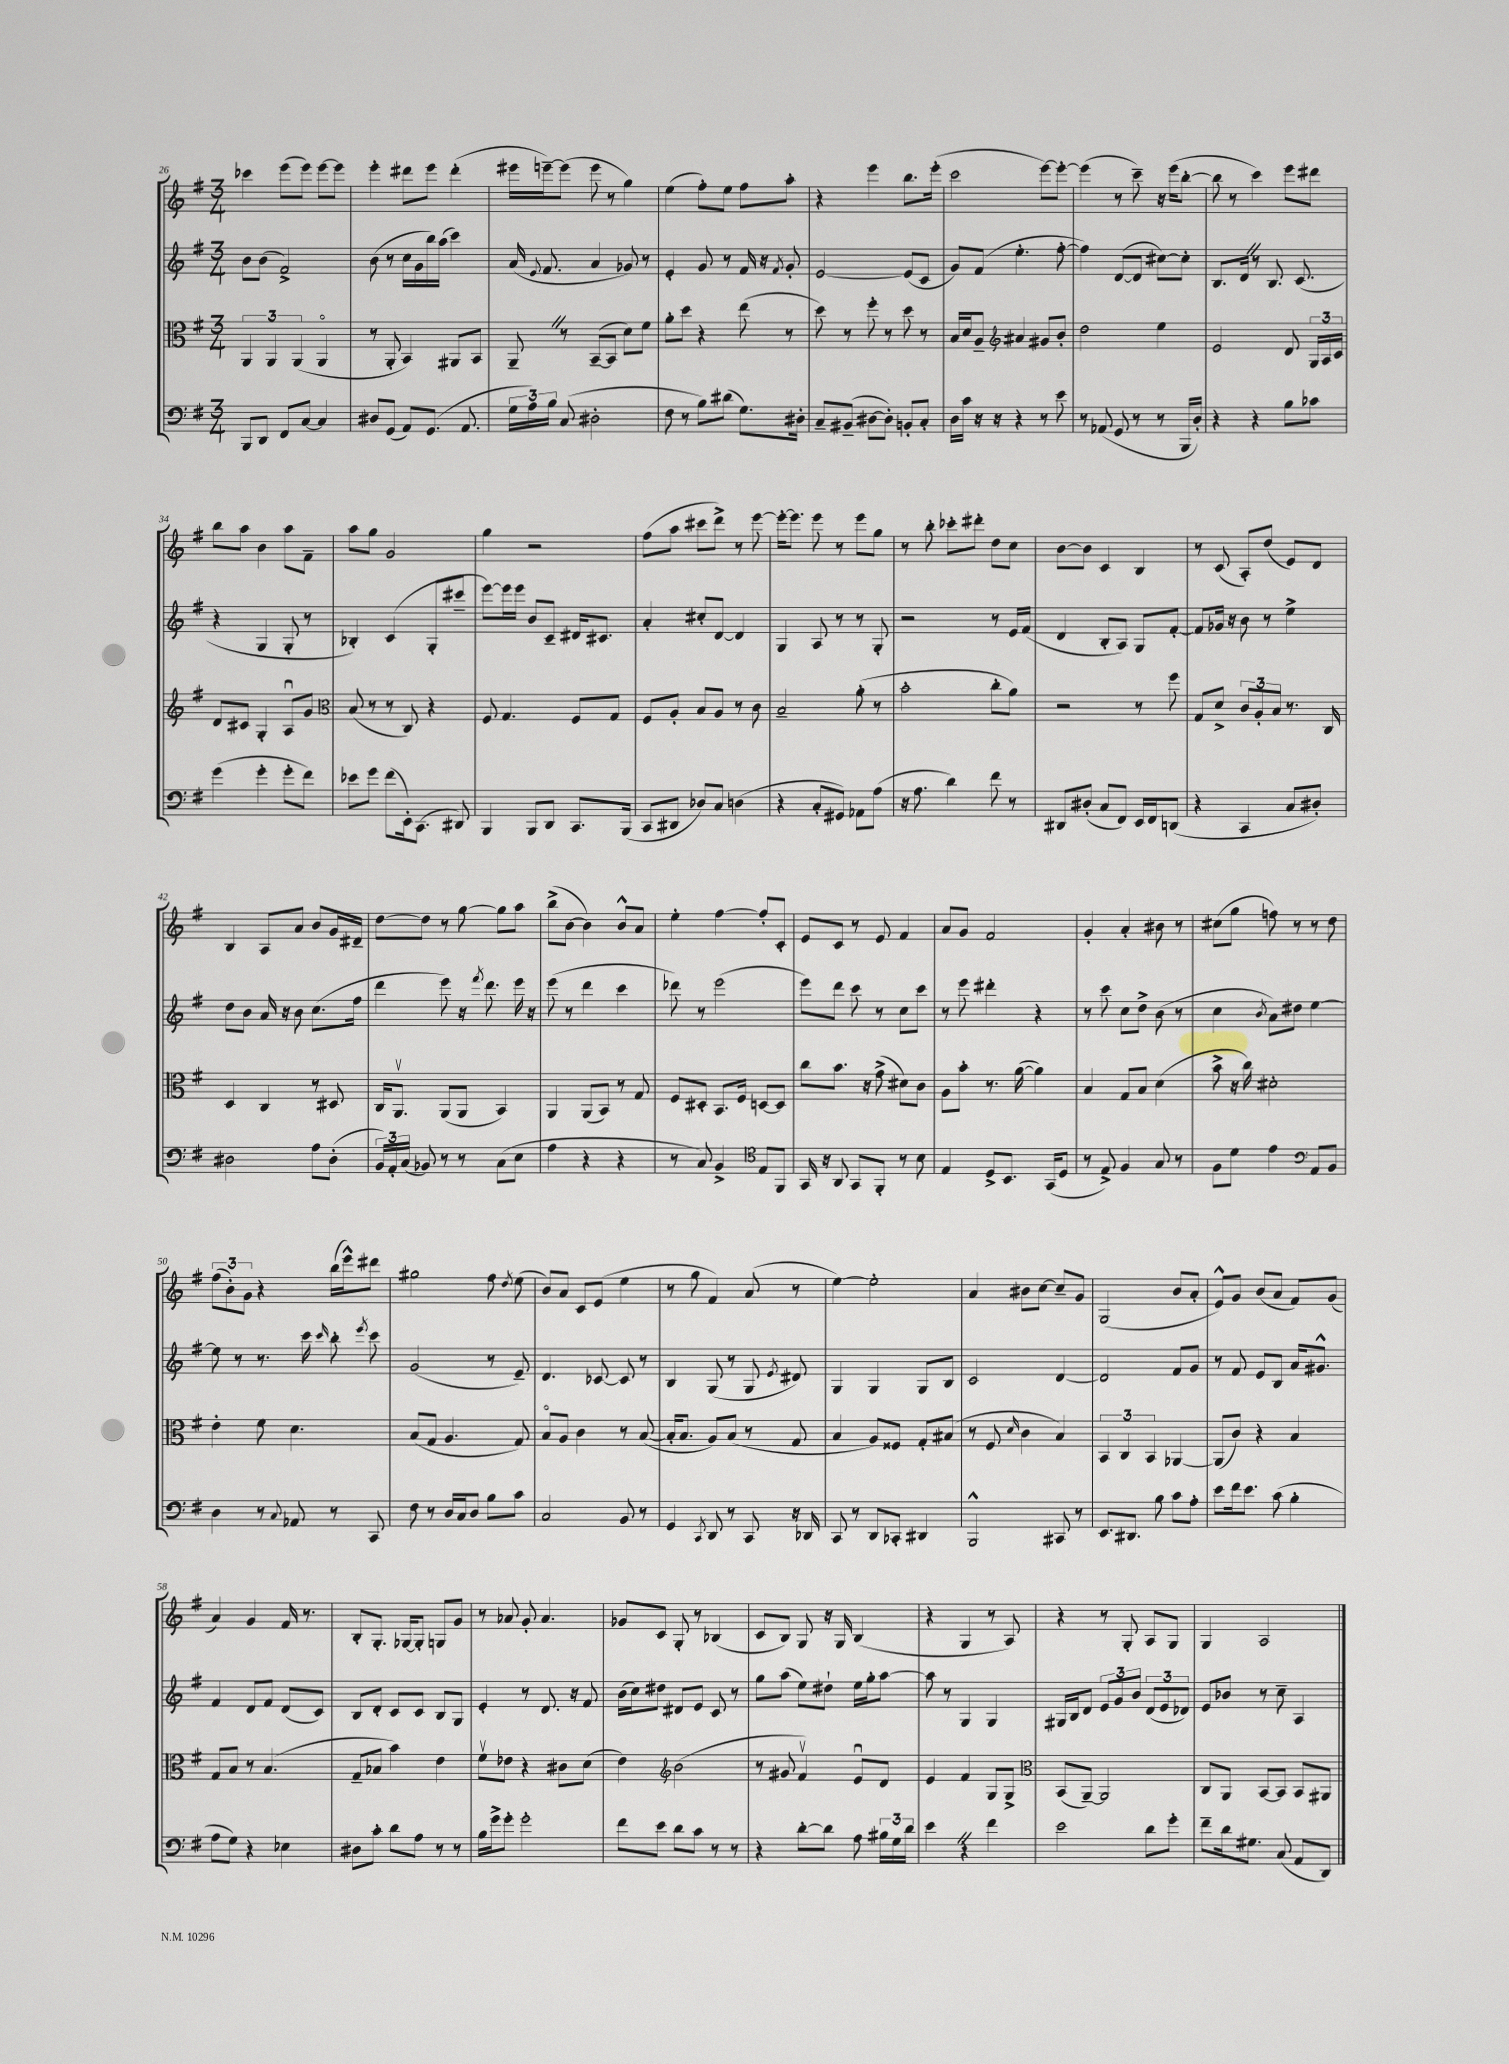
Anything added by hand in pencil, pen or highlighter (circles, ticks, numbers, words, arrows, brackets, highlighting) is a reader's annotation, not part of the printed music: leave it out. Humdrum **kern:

**kern	**kern	**kern	**kern
*staff4	*staff3	*staff2	*staff1
*clefF4	*clefC3	*clefG2	*clefG2
*k[f#]	*k[f#]	*k[f#]	*k[f#]
*M3/4	*M3/4	*M3/4	*M3/4
8BBB	6AA	8b	4ccc-
8DD	.	(8b	.
.	6AA	.	.
8FF#	.	2f#^)	(8eee
.	(6AA	.	.
[8C	.	.	8eee)
4C]	4AAo	.	[8eee
.	.	.	8eee]
=	=	=	=
8D#	8r	(8b	4eee'
(8GG	8AA'	8r	.
8AA)	4BB)	16cc	8ddd#
.	.	16g	.
(8.GG	.	16bb)	8eee
.	.	(16aa	.
.	8AA#	4ccc)	(4ddd#'
8.AA	.	.	.
.	8BB	.	.
=	=	=	=
24G	8AA~	(16a	16eee#
24A)	.	.	.
.	.	8qqe	.
.	.	8.f#	[16eee~)
24B	.	.	.
(8C	8r	.	(8eee]
2D#'	([8BB~	4a	8eee
.	8BB]	.	8r
.	8d)	8g-)	4gg)
.	8f#	8r	.
=	=	=	=
8F#	8a'	4e'	(4ee
8r	8dd	.	.
8B)	4r	8g	8ff#')
(8d#	.	8r	8ee
8.G)	(8ee	16f#	8ff#
.	.	16r	.
.	.	8qf#	.
.	8r	8g'	8aa'
16D#'	.	.	.
=	=	=	=
8C~	8dd)	[2e	4r
(8BB#~	8r	.	.
[8D#	8ff#'	.	4eee
8D#'])	8r	.	.
8BB'	8dd	(8e]	8.bb
8C'	8r	8c	.
.	.	.	(16eee'
=	=	=	=
16D	16B	8g)	2ccc
16c	16d	.	.
16r	8A~	(8f#	.
16r	.	.	.
*	*clefG2	*	*
4r	4a#	4.ee'	.
8r	8g#	.	[8eee)
8e	8b'	[8ff#'	8eee'_
=	=	=	=
8r	2dd	4ff#])	(4eee]
(8AA-	.	.	.
8GG	.	([8d	8r
8r	.	8d]	8ccc~)
8r	4ee	[8cc#)	16r
.	.	.	(16eee
16BBB	.	8cc#']	[8bb'
16D')	.	.	.
=	=	=	=
4r	2e	8.B	8bb]
.	.	.	8r
.	.	16d	.
4r	.	8r	4ccc)
.	.	8.B	.
8B	8d	.	8eee
.	.	(8.c	.
8c-	24G	.	8ddd#
.	24A	.	.
.	24c	.	.
=	=	=	=
(4g	8d	4r	8bb
.	8c#	.	8aa
4g'	4G'	4G	4b
8g'	8Au	8G'	8aa
8f#)	8g	8r	8f#~
=	=	=	=
*	*clefC3	*	*
8e-	(8B	4B-')	8aa
8g	8r	.	8gg
(8f#	8r	(4c	2g
16EE')	8C)	.	.
(8.CC	.	.	.
.	4r	8G'	.
8DD#)	.	8ccc#~	.
=	=	=	=
4BBB	8F#	[8eee)	4gg
.	4.G	16eee]	.
.	.	16eee	.
8BBB	.	8b	2r
8DD	.	8c~	.
8.CC	8F#	16d#	.
.	.	8.c#	.
.	8G	.	.
(16BBB	.	.	.
=	=	=	=
8CC	8F#	4a'	(8ff#
8DD#	8A'	.	8aa
8D-)	8B	8cc#'	8ccc#
8C	8A	[8d	8ddd^)
(4D	8r	4d]	8r
.	8c	.	[8eee
=	=	=	=
4r	2B~	4G	16eee'_
.	.	.	8.eee]
8C'	.	8A	8eee
8GG#)	.	8r	8r
8AA-	(8a'	8r	8eee
(8A	8r	8G'	8gg
=	=	=	=
16r	2b'	2r	8r
8.A	.	.	.
.	.	.	8bb'
4d)	.	.	8ccc-'
.	.	.	8ddd#'
8f#	8cc'	8r	8dd
8r	8a)	16e	8cc
.	.	(16f#	.
=	=	=	=
8DD#	2r	4d	[8b
(8D#'	.	.	8b]
8C	.	8B'	4c
8FF#)	.	8A)	.
16EE	8r	8G	4B
16FF#	.	.	.
(8DD	8ff#	[8f#'	.
=	=	=	=
4r	8G	8f#]	8r
.	8d^	16g-	(8c
.	.	16r	.
4CC	12c	8b	8A')
.	12A'	.	.
.	.	8r	(8dd
.	12B	.	.
8C	8.r	4ee^	8e)
8D#')	.	.	8d
.	16C	.	.
=	=	=	=
2D#	4D	8dd	4B
.	.	8b	.
.	4C	16a	8A
.	.	16r	.
.	.	8b	8a
8A	8r	(8.cc	8b
(8D#'	8D#	.	16g
.	.	16ff#	16d#~
=	=	=	=
24BB)	16C	4ddd	[8dd
24AA'	.	.	.
.	8.AAv	.	.
(24C	.	.	.
8BB-)	.	.	8dd]
8r	(8AA	8eee)	8r
8r	8AA	16r	[8gg
.	.	8qfff#	.
.	.	8.ddd	.
(8C	4BB)	.	8gg]
8E	.	16eee	8aa
.	.	16r	.
=	=	=	=
4A	4AA	(8eee	(8bb^
.	.	8r	[8b
4r	(8AA	4ddd	4b])
.	8BB)	.	.
4r	8r	4ccc	8b^^
.	8G	.	8a
=	=	=	=
8r	8F#	8ddd-)	4ee'
8C)	8D#'	8r	.
4BB^	8.BB	(2eee	[4ff#
.	16F#	.	.
*clefC4	*	*	*
8E	[8D	.	8ff#']
8FF#	8D]	.	8c'
=	=	=	=
16GG	8cc	8eee)	8e
16r	.	.	.
8AA	8.b	8ddd	8c
8GG	.	8ccc	8r
.	16r	.	.
8FF#'	(8g^	8r	8e
8r	8d#)	8cc	4f#
8B	8c	8ccc	.
=	=	=	=
4E	8A	8r	8a
.	8b'	8eee	8g
8D^	8.r	4ddd#'	2f#
8.BB	.	.	.
.	([16a	.	.
.	4a])	4r	.
(16GG	.	.	.
8D	.	.	.
=	=	=	=
8r	4B	8r	4g'
8E^)	.	8ccc	.
4F#	8G	8cc	4a'
.	8B	8dd^	.
8G	(4d	(8b	8b#
8r	.	8r	8r
=	=	=	=
8F#	8b^	4cc	(8cc#
8d	16r	.	8gg
.	16cc)	.	.
.	.	8qb	.
4e	2d#'	8a)	8ff)
.	.	8dd#	8r
*clefF4	*	*	*
8AA	.	[4ee	8r
8BB	.	.	8dd
=	=	=	=
4D	4e'	8ee]	(12ff#
.	.	.	12b')
.	.	8r	.
.	.	.	12g
8r	8f#	8.r	4r
8qqC	.	.	.
8AA-	4.d	.	.
.	.	16ccc	.
.	.	16qqccc	.
8r	.	8bb'	(16bb
.	.	.	16eee^^)
.	.	8qeee	.
8CC	.	8ccc	8ddd#
=	=	=	=
8F#	(8B	(2g	2gg#
8r	8G	.	.
16D	4.A	.	.
16C	.	.	.
8D	.	.	.
8B	.	8r	8ff#
.	.	.	8qdd
8c	8G)	8e~)	(8ee
=	=	=	=
2C	8Bo	4.d	8b)
.	8A	.	8a
.	4c	.	8c
.	.	[8c-	(8e
8BB	8r	8c-]	4ee
8r	([8B	8r	.
=	=	=	=
4GG	16B']	4B	8r
.	8.B	.	.
.	.	.	8gg
8qCC	.	.	.
8DD	8A)	(8G	4f#)
8r	(8B	8r	.
8CC	8r	8G	(8a
.	.	8qe	.
16r	8G	8d#)	8r
16DD-	.	.	.
=	=	=	=
8CC	4B	4G	[4ee)
8r	.	.	.
8DD	8A)	4G	2ee']
8CC-'	8F##	.	.
4DD#	8G'	8G	.
.	(8B#	8B	.
=	=	=	=
2BBB^^	8r	2c	4a
.	8F#	.	.
.	16qqd	.	.
.	4c	.	8b#
.	.	.	[8cc
8CC#	4B)	[4d	8cc~]
8r	.	.	8g
=	=	=	=
8.EE	6BB	2d]	(2G
.	6C	.	.
8.DD#	.	.	.
.	6BB	.	.
8B	.	.	.
8c	[4AA-	8f#	8b
8A'	.	8g	8a'
=	=	=	=
8e	(8AA-]	8r	8e^^)
16f#	8c)	8f#	8g
8.e	.	.	.
.	4r	8e	(8b
(8c	.	8B	8a
4B'	4B	16a	8f#)
.	.	8.g#^^	.
.	.	.	(8g
=	=	=	=
8A	8G	4f#	4a)
8G)	8B	.	.
4r	8r	8d	4g
.	(4.B	8f#	.
4E-	.	(8d	16f#
.	.	.	8.r
.	.	8c)	.
=	=	=	=
8D#	8G~	8B	8B'
8c'	8B-	8d'	8.G'
8d	4b)	8c	.
.	.	.	[16G-
8A	.	8c	8G-']
8r	4e	8B	8G
8r	.	8G	8g
=	=	=	=
16B	8f#v	4e'	8r
16g^	.	.	.
8g'	8e-	.	8a-
2g'	4r	8r	8g'
.	.	8.d	4.a-
.	8c#	.	.
.	.	16r	.
.	(8d	8f#	.
=	=	=	=
8f#	4e)	(16b	8g-
.	.	16cc)	.
8e	.	8dd#	8c
*	*clefG2	*	*
8d	(2b	8d#	8G'
8c	.	8e	8r
8r	.	8c	(4B-
8r	.	8r	.
=	=	=	=
4r	8r	8gg	8c
.	8g#	(8aa	8B)
[8d'	4f#v)	8ee)	8G
8d]	.	8dd#`	16r
.	.	.	16G
8A	8eu	16ee	(4B
.	.	16gg'	.
24B#	8d	[8aa	.
24G	.	.	.
24d	.	.	.
=	=	=	=
4e	4e	8aa]	4r
.	.	8r	.
4r	4f#	4G	4G
4f#	8G	4G	8r
.	8G^	.	8A)
=	=	=	=
*	*clefC3	*	*
2e	(8BB	16G#	4r
.	.	16B	.
.	[8AA~)	8d	.
.	2AA]	12e	8r
.	.	12g	.
.	.	.	8G'
.	.	12b	.
8d	.	(12d	8A
.	.	12e	.
8g'	.	.	8G
.	.	12d-)	.
=	=	=	=
8f#~	8C	8e	4G
16d	8AA	8b-	.
8.G#	.	.	.
.	[8BB	8r	2A
(8C	8BB]	8cc~	.
8AA	8BB	4A	.
8DD)	8AA#	.	.
==	==	==	==
*-	*-	*-	*-
